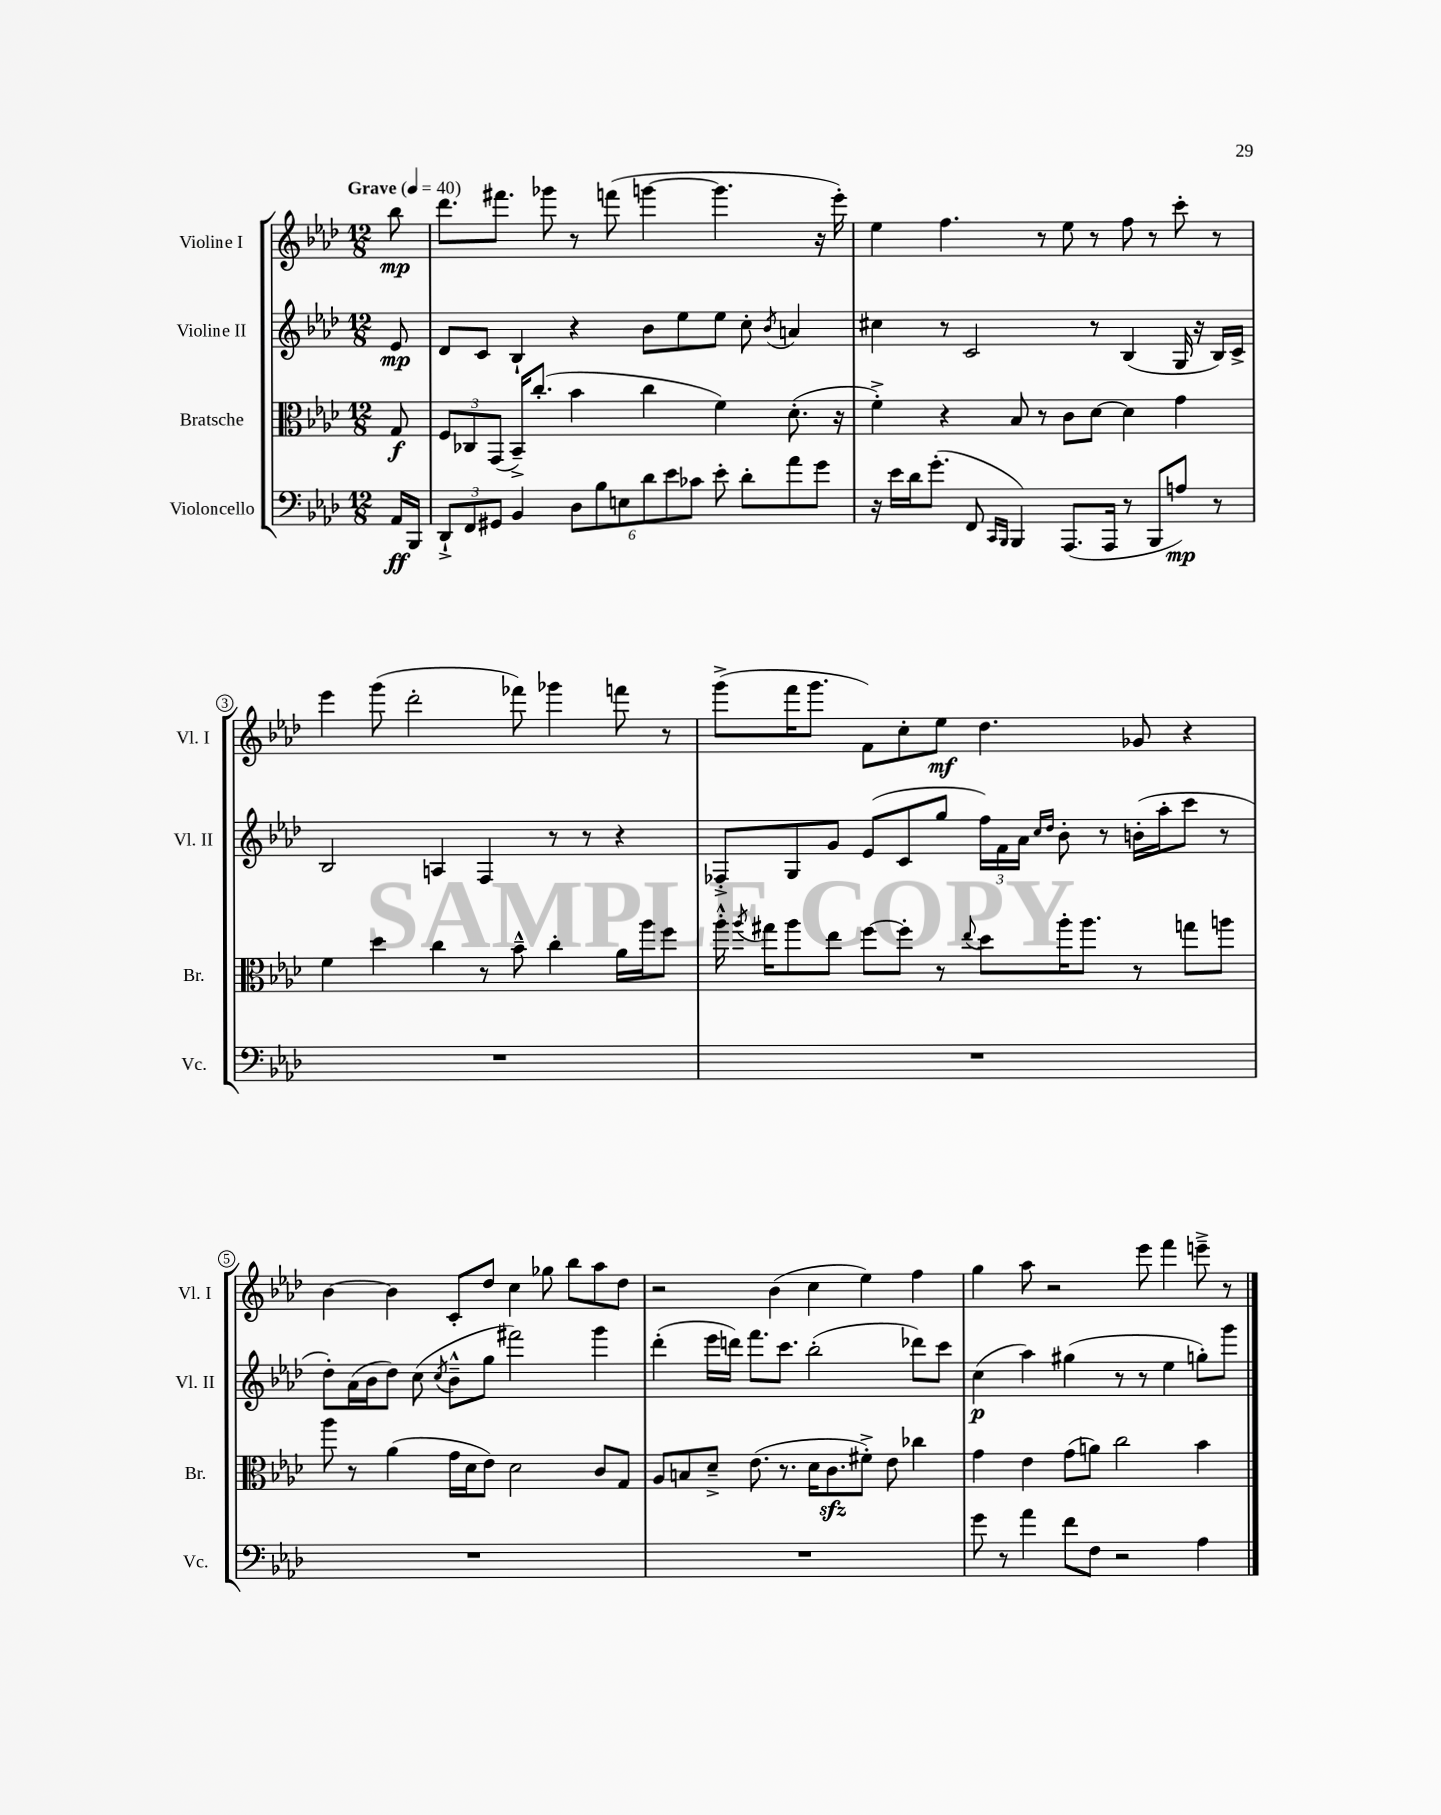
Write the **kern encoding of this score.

**kern	**kern	**kern	**kern
*staff4	*staff3	*staff2	*staff1
*clefF4	*clefC3	*clefG2	*clefG2
*k[b-e-a-d-]	*k[b-e-a-d-]	*k[b-e-a-d-]	*k[b-e-a-d-]
*M12/8	*M12/8	*M12/8	*M12/8
*MM40	*MM40	*MM40	*MM40
16AA-/LL	8G/	8e-/	8bb-\
16BBB-/JJ	.	.	.
=	=	=	=
12DD-`^/L	12F/L	8d-/L	8.ddd-\L
12FF/	12C-/	.	.
.	.	8c/J	.
12GG#/J	(12GG/J	.	.
.	.	.	8.fff#\J
4BB-/	16BB-~^/LK)	4B-`/	.
.	(8.cc'/J	.	.
.	.	.	8ggg-\
12D-\L	4b-\	4r	8r
12B-\	.	.	.
.	.	.	(8fff\
12E\	.	.	.
12d-\	4cc\	8b-\L	[4ggg\
12e-\	.	.	.
.	.	8ee-\	.
12c-\J	.	.	.
8e-'\	4f\)	8ee-\J	4.ggg\]
8d-'\L	.	8cc'\	.
.	.	8qb-/	.
8a-\	(8.d-'\	4a/	.
8g\J	.	.	16r
.	16r	.	16eee-'\)
=	=	=	=
16r	4f'^\)	4cc#\	4ee-\
16e-\LL	.	.	.
16d-\J	.	.	.
(8.g'\J	.	.	.
.	4r	8r	4.ff\
8FF/	.	2c/	.
16qqCC/LL	.	.	.
16qqBBB-/JJ	.	.	.
4BBB-/)	8B-/	.	.
.	8r	.	8r
(8.AAA-/L	8c\L	.	8ee-\
.	[8d-\J	8r	8r
16AAA-/Jk	.	.	.
8r	4d-\]	(4B-/	8ff\
8BBB-/L	.	.	8r
8A/J)	4g\	16G/	8ccc'\
.	.	16r	.
8r	.	16B-/LL)	8r
.	.	16c^/JJ	.
=	=	=	=
1.r	4f\	2B-/	4eee-\
.	4dd-\	.	(8ggg\
.	.	.	2ddd-'\
.	4cc\	4A/	.
.	8r	4F/	.
.	8b-~^^\	.	8fff-\)
.	4cc'\	8r	4ggg-\
.	.	8r	.
.	16a-\LL	4r	8fff\
.	16aa-\J	.	.
.	8ff\J	.	8r
=	=	=	=
1.r	16aa-'^^\	8F-'^/L	(8ggg^\L
.	8qaa-/	.	.
.	16gg#\LK	.	.
.	8aa-\	8G/	16fff\K
.	.	.	8.ggg\J
.	8ee-\J	8g/J	.
.	[8ff\L	(8e-/L	8f\L)
.	8ff'\]J	8c/	8cc'\
.	8r	8gg/J	8ee-\J
.	8qqee-/	.	.
.	8dd-\L	24ff\LL)	4.dd-\
.	.	24f\	.
.	.	24a-\JJ	.
.	.	16qqcc/LL	.
.	.	16qqdd-/JJ	.
.	16aa-'\K	8b-'\	.
.	8.aa-\J	.	.
.	.	8r	.
.	8r	(16b'\LL	8g-/
.	.	16aa-'\J	.
.	8gg\L	8ccc\J	4r
.	8aa\J	8r	.
=	=	=	=
1.r	8aa-\	8dd-'\L)	[4b-\
.	8r	(16a-\L	.
.	.	16b-\J	.
.	(4a-\	8dd-\J)	4b-\]
.	.	(8cc\	.
.	.	8qcc/	.
.	16g\LL	8b-~^^\L	8c'/L
.	16d-\J	.	.
.	8e-\J)	8gg\J	8dd-/J
.	2d-\	2fff#\)	4cc\
.	.	.	8gg-\
.	.	.	8bb-\L
.	8c/L	4ggg\	8aa-\
.	8G/J	.	8dd-\J
=	=	=	=
1.r	8A-/L	(4ddd-'\	2r
.	8B/	.	.
.	8d-~^/J	16eee-\LL	.
.	.	16ddd\JJ)	.
.	(8.e-\	8.fff\L	.
.	.	.	(4b-\
.	8.r	8.ccc\J	.
.	16d-\LK	(2bb-'\	4cc\
.	8.c\	.	.
.	8f#'^\J)	.	4ee-\)
.	8e-\	.	.
.	4cc-\	8ddd-\L)	4ff\
.	.	8ccc\J	.
=	=	=	=
8g\	4g\	(4cc\	4gg\
8r	.	.	.
4a-\	4e-\	4aa-\)	8aa-\
.	.	.	2r
8f\L	(8g\L	(4gg#\	.
8F\J	8a\J)	.	.
2r	2cc\	8r	.
.	.	8r	8eee-\
.	.	4ee-\	4fff\
4A-\	4b-\	8gg'\L)	8eee~^\
.	.	8ggg\J	8r
==	==	==	==
*-	*-	*-	*-
